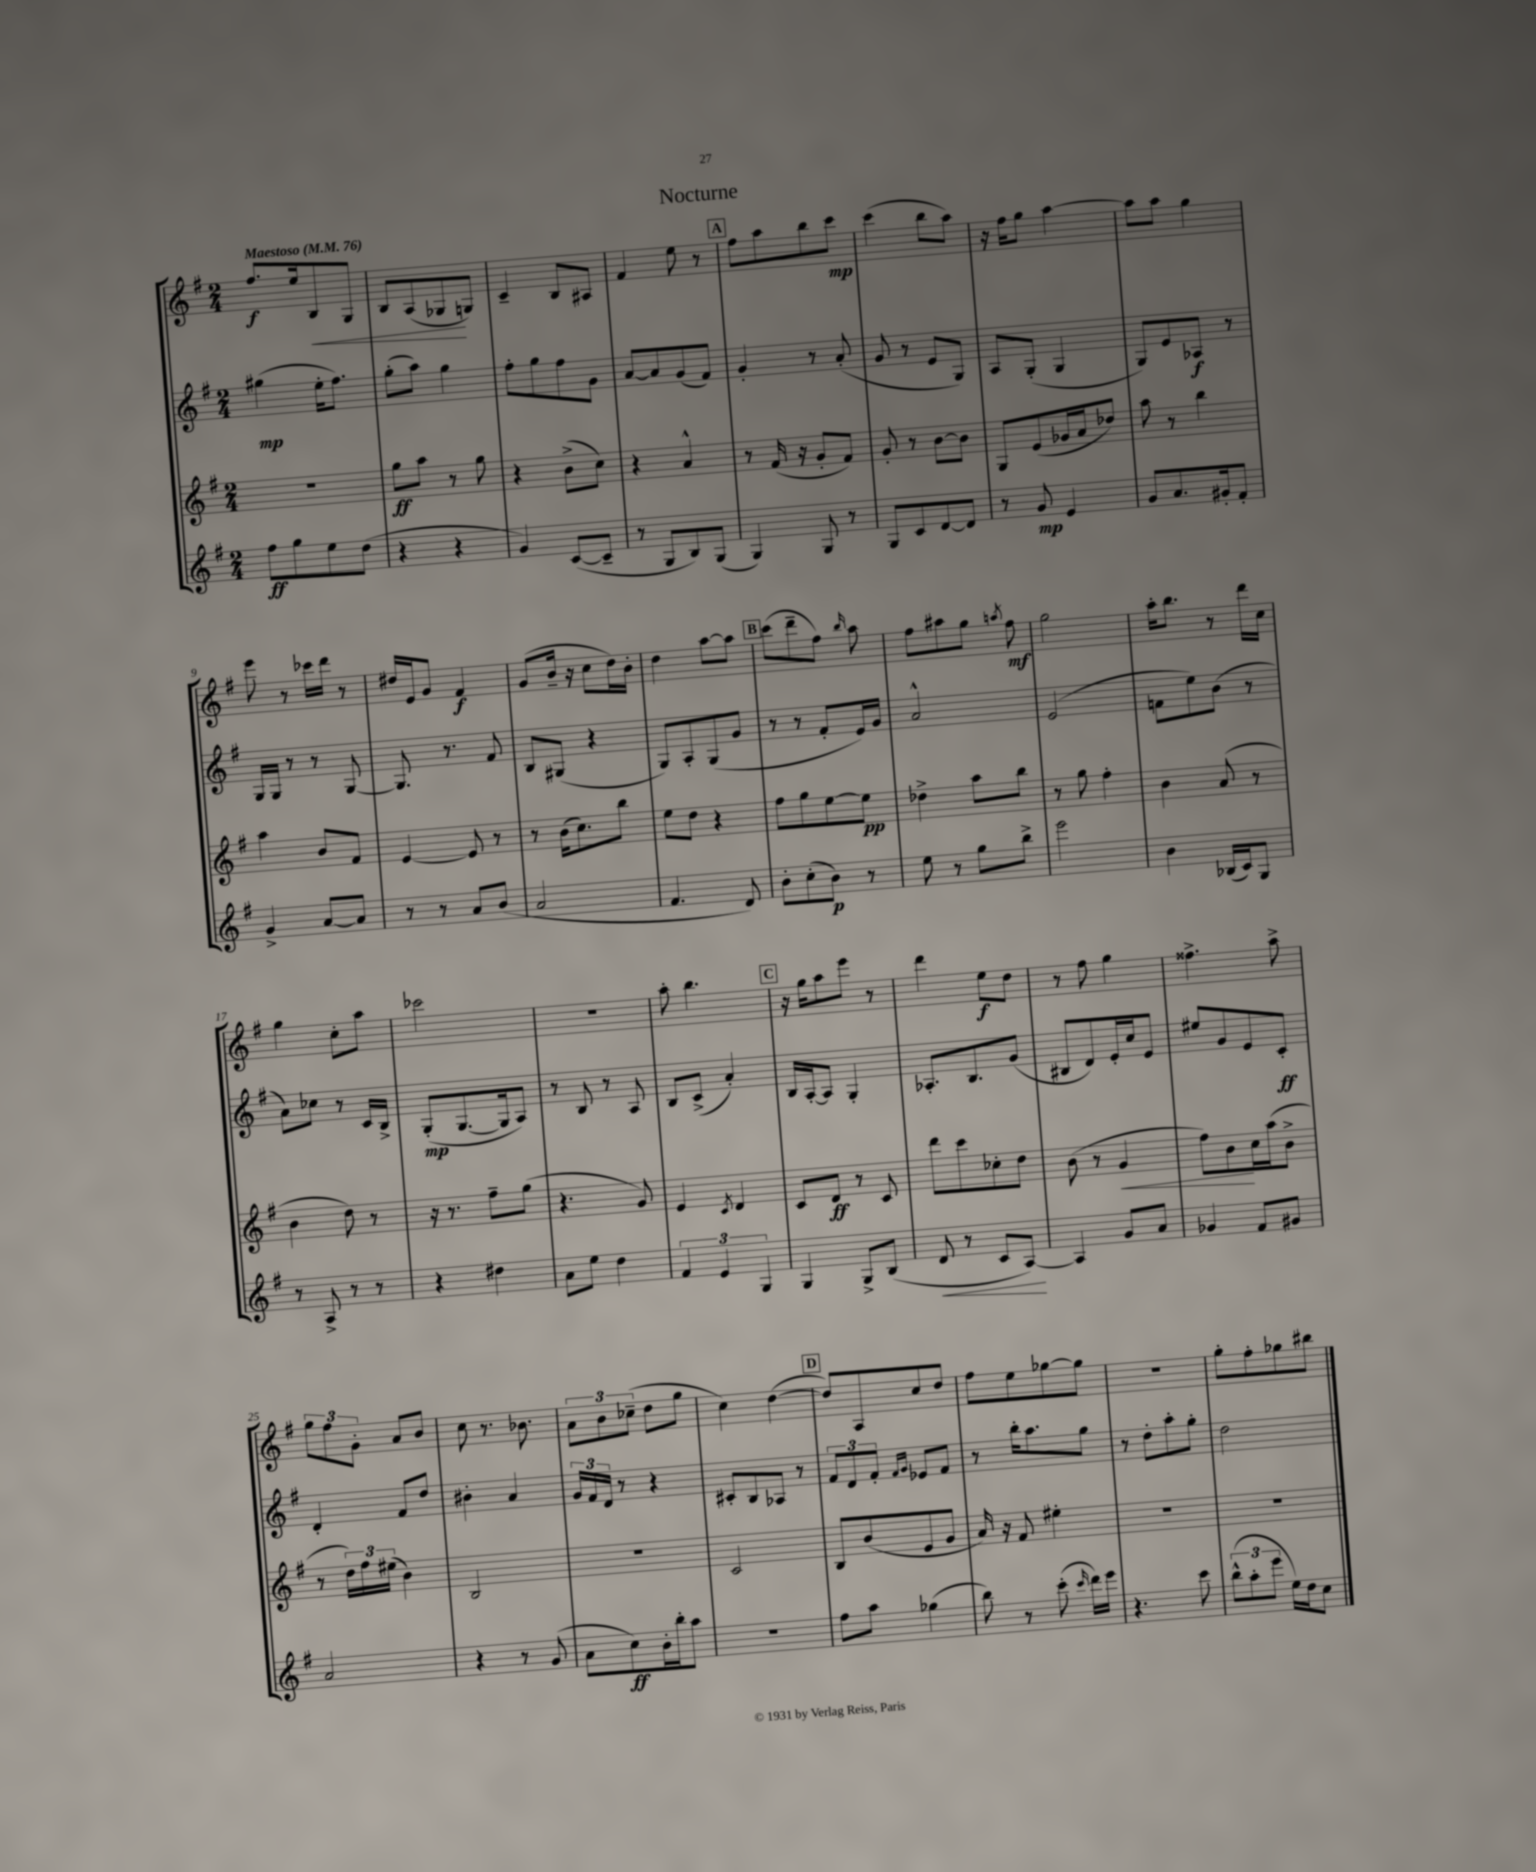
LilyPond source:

\header { title = "Nocturne" }
<<
\new StaffGroup <<
\new Staff = "s0" {
    \clef treble \key g \major \numericTimeSignature \time 2/4 \tempo "Maestoso" 4 = 76
    \autoBeamOff fis''8.[\f e''16 b8\< g8] |
    b8[ a8( ges8\! g8]) |
    c'4-- b8[ ais8] |
    fis'4 e''8 r8 |
    \mark \markup { \box "A" } fis''8[ a''8 b''8 c'''8]\mp |
    c'''4( b''8[ a''8]) |
    r16 fis''16[ g''8] a''4~ |
    a''8[ a''8] g''4 |
    e'''8 r8 ces'''16[ d'''16] r8 |
    dis''16[ e'16 g'8] fis'4\f |
    g'8[( b'16]-- r16 c''8[ d''16) b'16]-. |
    d''4 a''8[~ a''8] |
    \mark \markup { \box "B" } c'''8[( d'''8-- fis''8]) \grace { b''16 } a''8 |
    fis''8[ ais''8 g''8] \acciaccatura { a''8 } fis''8\mf |
    g''2 |
    a''16[-. b''8.] r8 d'''16[ c''16] |
    g''4 c''8[-. a''8] |
    ces'''2 |
    R2 |
    a''8-. b''4. |
    \mark \markup { \box "C" } r16 g''16[ a''8 e'''8] r8 |
    d'''4 e''8[\f d''8] |
    r8 fis''8 g''4 |
    fisis''4.-> a''8-> |
    \tuplet 3/2 { g''8[ fis''8 g'8]-. } a'8[ b'8] |
    c''8 r8. bes'8. |
    \tuplet 3/2 { a'8[ b'8 ces''8]--( } d''8[ g''8] |
    c''4) d''4~( |
    \mark \markup { \box "D" } d''8[) a8 c''8 d''8] |
    fis''8[ e''8 ges''8~ ges''8] |
    r2 |
    g''8[-. fis''8-. ges''8 bis''8] \bar "|." |
}
\new Staff = "s1" {
    \clef treble \key g \major \numericTimeSignature \time 2/4
    \autoBeamOff gis''4\mp( e''16[-. fis''8.]) |
    g''8[-.( a''8]) g''4 |
    fis''8[-. g''8 fis''8 g'8] |
    a'8[~ a'8 g'8( fis'8]) |
    \mark \markup { \box "A" } g'4-. r8 a'8-.( |
    g'8 r8 e'8[ g8]) |
    a8[ g8]-.( g4 |
    g8[) e'8 aes8]\f r8 |
    g16[ g16] r8 r8 g8~ |
    g8. r8. fis'8 |
    b8[ gis8]( r4 |
    g8[) a8-. g8( g'8] |
    \mark \markup { \box "B" } r8 r8 fis'8[-. e'16) g'16] |
    a'2-^ |
    e'2( |
    f'8[ e''8) b'8]( r8 |
    a'8[) ces''8] r8 c'16[ b16]-> |
    g8[-.\mp( g8.~ g16 a8]) |
    r8 b8 r8 a8 |
    b8[ c'8]->( a'4-.) |
    \mark \markup { \box "C" } b16[ a16~-. a8] g4-. |
    aes8.[-. b8. g'8]( |
    bis8[ d'8) e'16-. c''16 e'8] |
    eis''8[ g'8 e'8 c'8]-.\ff |
    d'4-. fis'8[ d''8] |
    bis'4-. a'4 |
    \tuplet 3/2 { g'16[ fis'16 d'16] } r8 r4 |
    cis'8[-. b8 aes8] r8 |
    \mark \markup { \box "D" } \tuplet 3/2 { fis'8[ d'8 fis'8]-. } \grace { fis'16[ g'16] } ees'8[ fis'8] |
    r8 b''16[-. a''8. g''8] |
    r8 d''8[-. a''8-. g''8]-. |
    d''2 \bar "|." |
}
\new Staff = "s2" {
    \clef treble \key g \major \numericTimeSignature \time 2/4
    \autoBeamOff R2 |
    g''8[\ff a''8] r8 g''8 |
    r4 b'8[->( c''8]) |
    r4 a'4-^ |
    \mark \markup { \box "A" } r8 fis'16( r16 g'8[-. fis'8]) |
    g'8-. r8 b'8[~ b'8] |
    g8[ e'8( ges'16 a'16 des''8]) |
    a''8 r8 b''4 |
    a''4 b'8[ fis'8] |
    e'4~ e'8 r8 |
    r8 b'16[( c''8.) b''8] |
    e''8[ d''8] r4 |
    \mark \markup { \box "B" } fis''8[ g''8 e''8~ e''8]\pp |
    des''4-> a''8[ b''8] |
    r8 g''8 fis''4-. |
    b'4 a'8( r8 |
    b'4 d''8) r8 |
    r16 r8. fis''8[-- g''8]( |
    r4. g'8) |
    e'4 \acciaccatura { c'8 } d'4 |
    \mark \markup { \box "C" } c'8[ d'8]\ff r8 c'8 |
    d'''8[ c'''8 ces''8-. d''8] |
    b'8( r8 g'4\< |
    fis''8[) b'8\! c''16 a''16( b'8]-> |
    r8 \tuplet 3/2 { d''16[) fis''16 eis''16]( } b'4) |
    b2 |
    r2 |
    c'2 |
    \mark \markup { \box "D" } b8[ b'8( e'8 g'8] |
    a'16) r16 fis'8 eis''4-. |
    R2 |
    R2 \bar "|." |
}
\new Staff = "s3" {
    \clef treble \key g \major \numericTimeSignature \time 2/4
    \autoBeamOff fis''8[\ff g''8 e''8 d''8]( |
    r4 r4 |
    g'4) c'8[~( c'8]-- |
    r8 g8[ b8) g8]( |
    \mark \markup { \box "A" } g4) g8 r8 |
    g8[ c'8 d'8~ d'8] |
    r8 g'8\mp e'4 |
    g'8[ a'8. gis'16-. fis'8]-. |
    g'4-> a'8[~ a'8] |
    r8 r8 a'8[ b'8]( |
    a'2 |
    fis'4. d'8) |
    \mark \markup { \box "B" } b'8[-. c''8-.( b'8]\p) r8 |
    e''8 r8 g''8[ b''8]-> |
    e'''2 |
    b'4 bes16[( c'16) g8] |
    r8 a8-> r8 r8 |
    r4 dis''4 |
    a'8[ e''8] d''4 |
    \tuplet 3/2 { fis'4 e'4 g4 } |
    \mark \markup { \box "C" } g4 g8[-> b8]( |
    d'8\< r8 c'8[ a8]~\!) |
    a4 g'8[ a'8] |
    ges'4 fis'8[ gis'8] |
    a'2 |
    r4 r8 g'8( |
    a'8[ c''8\ff) b'16-. b''16-. a''8] |
    r2 |
    \mark \markup { \box "D" } fis''8[ a''8] ges''4( |
    b''8) r8 c'''8-.( \grace { c'''16 } d'''16[) e'''16] |
    r4. c'''8 |
    \tuplet 3/2 { b''8[-^( a''8-. e'''8] } e''16[) d''16 c''8] \bar "|." |
}
>>
>>
